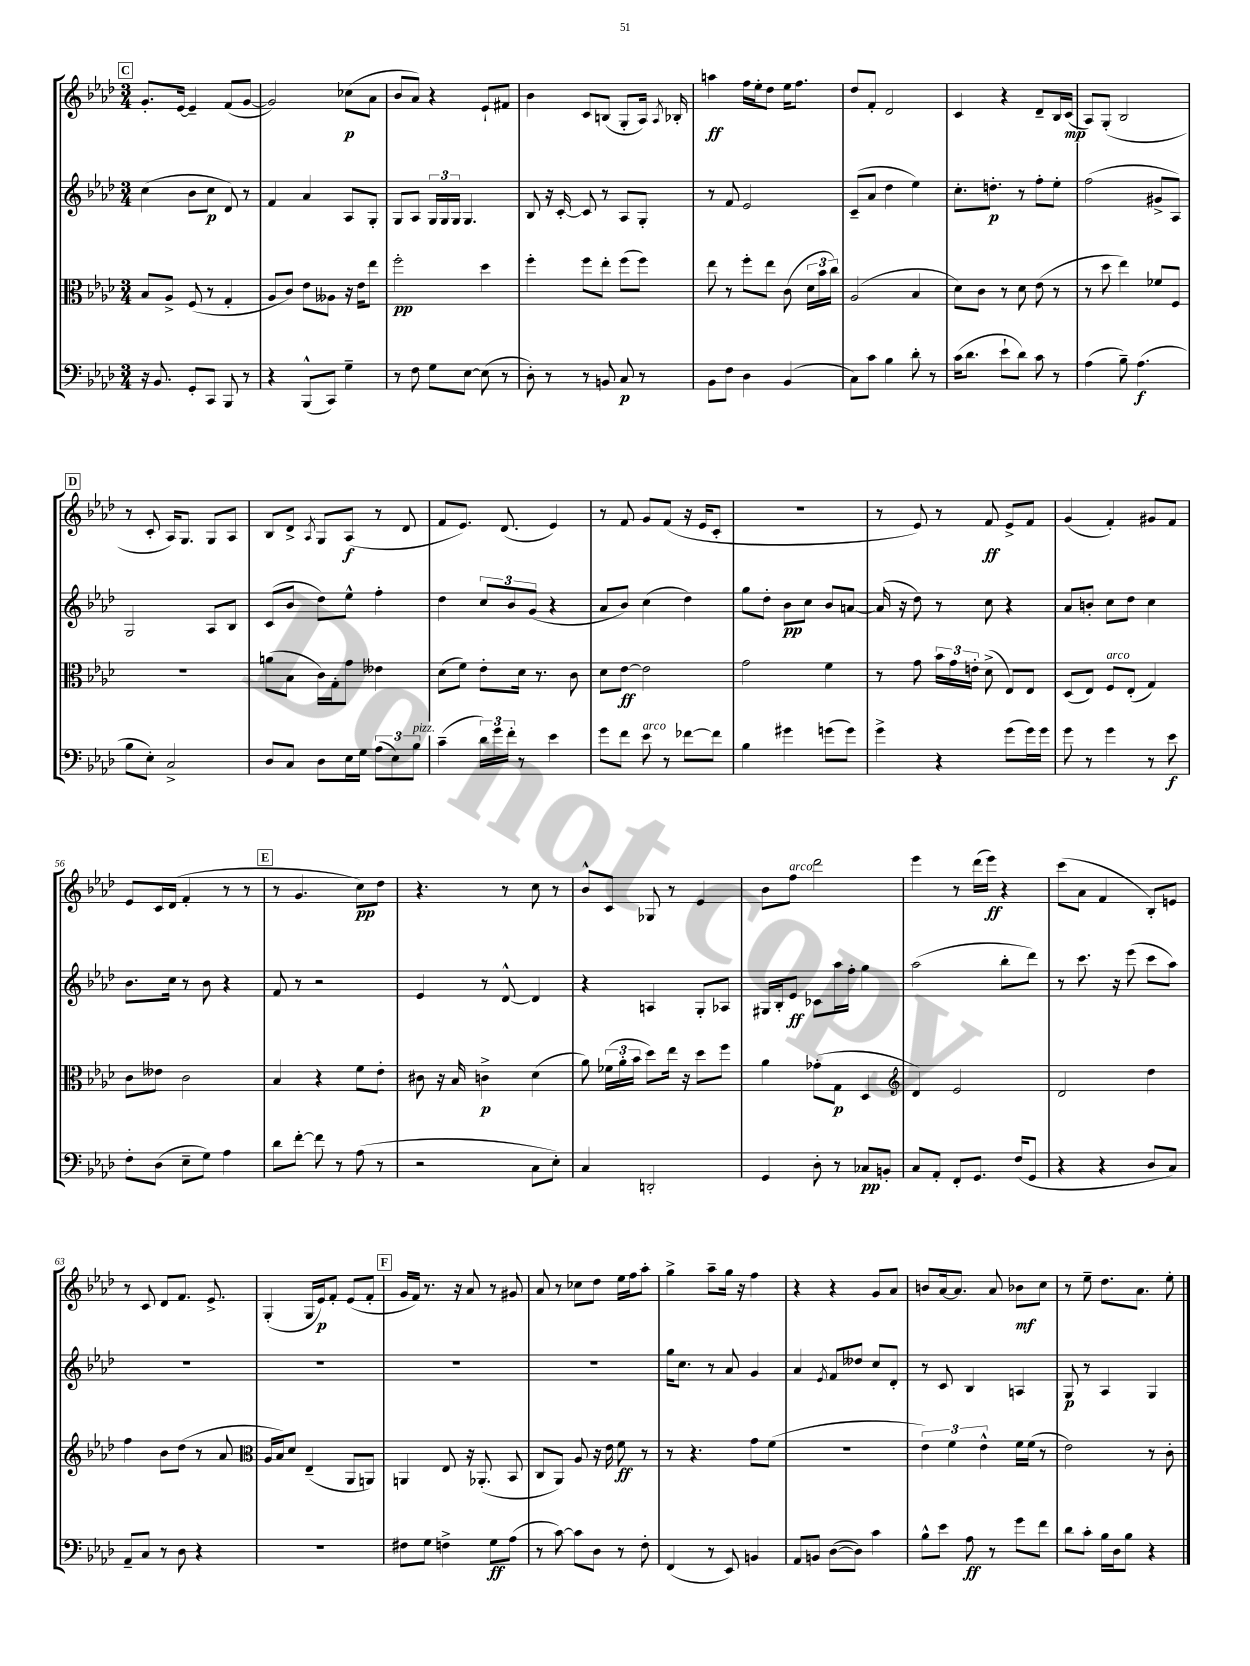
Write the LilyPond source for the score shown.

<<
\new StaffGroup <<
\new Staff = "s0" {
    \clef treble \key aes \major \numericTimeSignature \time 3/4
    \autoBeamOff \mark \markup { \box "C" } g'8.[-. ees'16]~ ees'4-- f'8[( g'8]~ |
    g'2) ces''8[\p( aes'8] |
    bes'8[ aes'8]) r4 ees'8[-! fis'8] |
    bes'4 c'8[ b8]( g8[-. aes16]) \acciaccatura { aes8 } bes16-. |
    a''4\ff f''16[ ees''16-. des''8] ees''16[ f''8.] |
    des''8[ f'8]-. des'2 |
    c'4 r4 des'8[-- bes16 c'16]\mp( |
    aes8[) g8]-.( bes2 |
    \mark \markup { \box "D" } r8 c'8-. aes16[) g8.] g8[ aes8] |
    bes8[ des'8]-> \acciaccatura { aes8 } g8[ aes8]\f( r8 des'8 |
    f'8[ ees'8.]) des'8.( ees'4) |
    r8 f'8 g'8[ f'8]( r16 ees'16[ c'8]-. |
    R2. |
    r8 ees'8) r8 f'8\ff ees'8[-> f'8] |
    g'4( f'4-.) gis'8[ f'8] |
    ees'8[ c'16 des'16]( f'4-. r8 r8 |
    \mark \markup { \box "E" } r8 g'4. c''8[\pp) des''8] |
    r4. r8 c''8 r8 |
    bes'8[-^ c'8] ges8 r8 ees'4 |
    bes'8[ f''8]^\markup { \italic "arco" } des'''2 |
    ees'''4 r8 des'''16[( ees'''16]\ff) r4 |
    c'''8[( aes'8] f'4 bes8[-.) e'8] |
    r8 c'8 des'8[ f'8.] ees'8.-> |
    g4-.( g16[ ees'16\p) f'8]-. ees'8[( f'8]-. |
    \mark \markup { \box "F" } g'16[ f'16]) r8. r16 aes'8 r8 gis'8 |
    aes'8 r8 ces''8[ des''8] ees''16[ f''16 aes''8]-. |
    g''4-> aes''8[-- g''16] r16 f''4 |
    r4 r4 g'8[ aes'8] |
    b'8[ aes'16~ aes'8.] aes'8 bes'8[\mf c''8] |
    r8 ees''8-- des''8.[ aes'8.] ees''8-. \bar "|." |
}
\new Staff = "s1" {
    \clef treble \key aes \major \numericTimeSignature \time 3/4
    \autoBeamOff \mark \markup { \box "C" } c''4( bes'8[ c''8]\p des'8) r8 |
    f'4 aes'4 aes8[ g8]-. |
    g8[ aes8] \tuplet 3/2 { g16[ g16 g16] } g4. |
    bes8 r16 c'16~-. c'8 r8 aes8[ g8]-. |
    r8 f'8 ees'2 |
    c'8[--( aes'8] des''4 ees''4) |
    c''8.[-. d''8.]-.\p r8 f''8[-. ees''8]-. |
    f''2( gis'8[-> aes8]) |
    \mark \markup { \box "D" } g2 aes8[ bes8] |
    c'8[( bes'8] des''8[) ees''8]-^ f''4-. |
    des''4 \tuplet 3/2 { c''8[ bes'8 g'8]( } r4 |
    aes'8[ bes'8]) c''4( des''4) |
    g''8[ des''8]-. bes'8[\pp c''8] bes'8[ a'8]~ |
    a'16( r16 des''8) r8 c''8 r4 |
    aes'8[ b'8]-. c''8[ des''8] c''4 |
    bes'8.[ c''16] r8 bes'8 r4 |
    \mark \markup { \box "E" } f'8 r8 r2 |
    ees'4 r8 des'8~-^ des'4 |
    r4 a4 g8[-. aes8] |
    gis16[ bes16-. ees'8]\ff ces'8[ aes''16 f''16]-. g''4 |
    aes''2( bes''8[-. des'''8]) |
    r8 c'''8. r16 ees'''8( c'''8[ aes''8]) |
    R2. |
    R2. |
    \mark \markup { \box "F" } R2. |
    R2. |
    g''16[ c''8.] r8 aes'8 g'4 |
    aes'4 \acciaccatura { ees'8 } f'8[ deses''8] c''8[ des'8]-. |
    r8 c'8 bes4 a4 |
    g8\p r8 aes4 g4 \bar "|." |
}
\new Staff = "s2" {
    \clef alto \key aes \major \numericTimeSignature \time 3/4
    \autoBeamOff \mark \markup { \box "C" } bes8[ aes8]-> f8( r8 g4-. |
    aes8[ c'8]) ees'8[ aeses8] r16 ees'16[ ees''8] |
    f''2-.\pp des''4 |
    f''4-. f''8[ ees''8]-. f''8[( f''8]) |
    ees''8 r8 f''8[-. ees''8] c'8( \tuplet 3/2 { des'16[ bes'16 c''16]) } |
    aes2( bes4 |
    des'8[) c'8] r8 des'8 ees'8( r8 |
    r8 des''8 ees''4) fes'8[ f8] |
    \mark \markup { \box "D" } R2. |
    a'8[( bes8] c'16[) g16-. g'8] eeses'4 |
    des'8[( f'8]) ees'8[-. des'16] r8. c'8 |
    des'8[ ees'8]~\ff ees'2 |
    g'2 f'4 |
    r8 g'8 \tuplet 3/2 { bes'16[ g'16 e'16]-. } des'8->( ees8[) ees8] |
    des8[( ees8]) f8[^\markup { \italic "arco" } ees8]-.( g4) |
    c'8[ eeses'8] c'2 |
    \mark \markup { \box "E" } bes4 r4 f'8[ ees'8]-. |
    cis'8 r16 bes16 c'4->\p des'4( |
    aes'8) \tuplet 3/2 { fes'16[( aes'16-. bes'16] } des''8[) ees''16] r16 des''8[ f''8] |
    aes'4 ges'8[-.( g8]\p des4 |
    \clef treble des'4) ees'2 |
    des'2 des''4 |
    f''4 bes'8[ des''8]( r8 aes'8 |
    \clef alto aes16[ bes16) des'8] ees4--( aes,8[ a,8]) |
    \mark \markup { \box "F" } a,4 ees8 r16 aes,8.-.( bes,8 |
    c8[ aes,8]) aes8 r16 ees'16 f'8\ff r8 |
    r8 r4. g'8[ f'8]( |
    R2. |
    \tuplet 3/2 { ees'4) f'4 ees'4-^ } f'16[ f'16]( r8 |
    ees'2) r8 c'8-. \bar "|." |
}
\new Staff = "s3" {
    \clef bass \key aes \major \numericTimeSignature \time 3/4
    \autoBeamOff \mark \markup { \box "C" } r16 bes,8. g,8[-. c,8] bes,,8 r8 |
    r4 bes,,8[-^( c,8]) g4-- |
    r8 f8 g8[ ees8]~ ees8( r8 |
    des8-.) r8 r8 b,8 c8\p r8 |
    bes,8[ f8] des4 bes,4( |
    c8[) c'8] bes4 des'8-. r8 |
    c'16[( des'8.] ees'8[-! des'8]) c'8 r8 |
    aes4( bes8--) aes4.\f( |
    \mark \markup { \box "D" } bes8[ ees8]-.) c2-> |
    des8[ c8] des8[ ees16 g16] \tuplet 3/2 { aes8[( ees8) bes8]^\markup { \italic "pizz." } } |
    c'4--( \tuplet 3/2 { des'16[) g'16 f'16]-. } r8 ees'4 |
    g'8[ f'8] ees'8^\markup { \italic "arco" } r8 fes'8[~ fes'8] |
    bes4 gis'4 g'8[( g'8]) |
    g'4-> r4 g'8[( g'16) g'16] |
    g'8 r8 g'4 r8 ees'8\f |
    f8[-. des8]( ees8[-- g8]) aes4 |
    \mark \markup { \box "E" } des'8[ f'8]~-. f'8 r8 aes8( r8 |
    r2 c8[ ees8]-.) |
    c4 d,2-. |
    g,4 des8-. r8 ces8[\pp b,8]-. |
    c8[ aes,8]-. f,8[-. g,8.] f16[( g,8] |
    r4 r4 des8[ c8]) |
    aes,8[-- c8] r8 des8 r4 |
    R2. |
    \mark \markup { \box "F" } fis8[ g8] f4-> g8[\ff aes8]( |
    r8 c'8~) c'8[ des8] r8 f8-. |
    f,4( r8 ees,8) b,4 |
    aes,8[ b,8] des8[~( des8]) c'4 |
    bes8[-^ ees'8] aes8\ff r8 g'8[ f'8] |
    des'8[ c'8]-. bes16[ des16 bes8] r4 \bar "|." |
}
>>
>>
\layout { \context { \Score currentBarNumber = #41 } }
